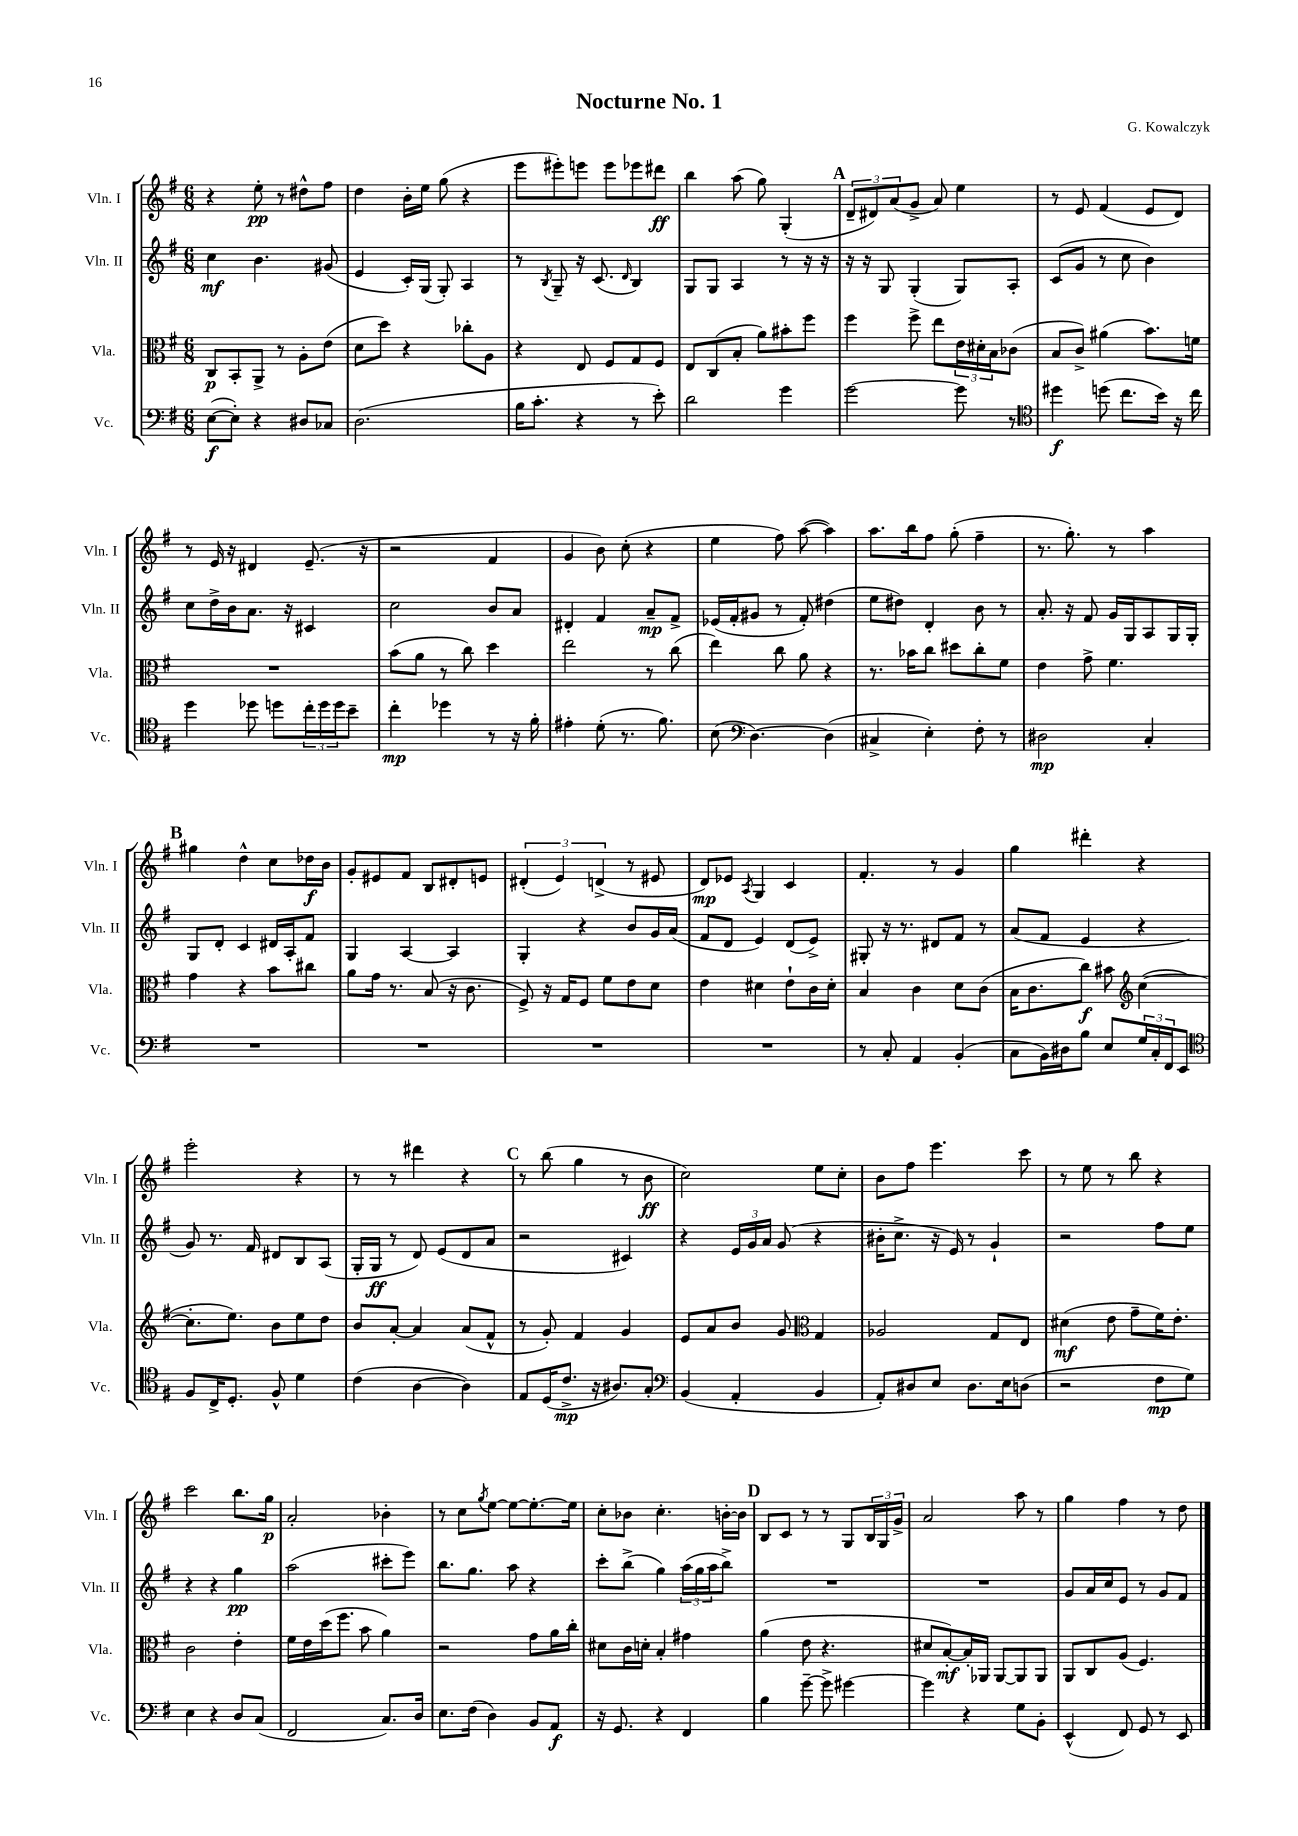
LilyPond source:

\header { title = "Nocturne No. 1" composer = "G. Kowalczyk" }
<<
\new StaffGroup <<
\new Staff = "s0" \with { instrumentName = "Vln. I" shortInstrumentName = "Vln. I" } {
    \clef treble \key g \major \numericTimeSignature \time 6/8
    r4 e''8-.\pp r8 dis''8-^ fis''8 |
    d''4 b'16-. e''16 g''8( r4 |
    e'''8 eis'''8-.) e'''8 e'''8 ees'''8 dis'''8\ff |
    b''4 a''8( g''8) g4-.( |
    \mark \markup { \bold "A" } \tuplet 3/2 { d'8-- dis'8) a'8( } g'8-> a'8) e''4 |
    r8 e'8 fis'4( e'8 d'8) |
    r8 e'16 r16 dis'4 e'8.--( r16 |
    r2 fis'4 |
    g'4 b'8) c''8-.( r4 |
    e''4 fis''8) a''8~( a''4) |
    a''8. b''16 fis''8 g''8-.( fis''4-- |
    r8. g''8.-.) r8 a''4 |
    \mark \markup { \bold "B" } gis''4 d''4-^ c''8 des''16\f b'16 |
    g'8-. eis'8 fis'8 b8 dis'8-. e'8 |
    \tuplet 3/2 { dis'4-.( e'4) d'4->( } r8 eis'8 |
    d'8\mp) ees'8 \acciaccatura { a8 } g4 c'4 |
    fis'4.-. r8 g'4 |
    g''4 dis'''4-. r4 |
    e'''2-. r4 |
    r8 r8 dis'''4 r4 |
    \mark \markup { \bold "C" } r8 b''8( g''4 r8 b'8\ff |
    c''2) e''8 c''8-. |
    b'8 fis''8 e'''4. c'''8 |
    r8 e''8 r8 b''8 r4 |
    c'''2 b''8. g''16\p |
    a'2-. bes'4-. |
    r8 c''8 \acciaccatura { g''8 } e''8~ e''8~ e''8.~-. e''16 |
    c''8-. bes'8 c''4.-. b'16~-. b'16 |
    \mark \markup { \bold "D" } b8 c'8 r8 r8 g8 \tuplet 3/2 { b16 g16 g'16-> } |
    a'2 a''8 r8 |
    g''4 fis''4 r8 d''8 \bar "|." |
}
\new Staff = "s1" \with { instrumentName = "Vln. II" shortInstrumentName = "Vln. II" } {
    \clef treble \key g \major \numericTimeSignature \time 6/8
    c''4\mf b'4. gis'8( |
    e'4 c'16-.) g16( g8-.) a4 |
    r8 \acciaccatura { b8 } g8-- r16 c'8.( \grace { d'16 } b4) |
    g8 g8 a4 r8 r16 r16 |
    \mark \markup { \bold "A" } r16 r16 g8 g4-.( g8) a8-. |
    c'8( g'8 r8 c''8 b'4) |
    c''8 d''16-> b'16 a'8. r16 cis'4 |
    c''2 b'8 a'8 |
    dis'4-. fis'4 a'8--\mp fis'8-> |
    ees'16( fis'16-. gis'8 r8 fis'8-.) dis''4( |
    e''8 dis''8) d'4-. b'8 r8 |
    a'8.-. r16 fis'8 g'16 g16 a8 g16 g16-. |
    \mark \markup { \bold "B" } g8 d'8-. c'4 dis'16 a16-. fis'8 |
    g4 a4~ a4 |
    g4-. r4 b'8 g'16 a'16( |
    fis'8 d'8 e'4) d'8( e'8->) |
    gis8-. r16 r8. dis'8 fis'8 r8 |
    a'8( fis'8 e'4 r4 |
    g'8) r8. fis'16 dis'8 b8 a8( |
    g16-. g16\ff r8 d'8) e'8( d'8 a'8 |
    \mark \markup { \bold "C" } r2 cis'4) |
    r4 \tuplet 3/2 { e'16 g'16 a'16 } g'8( r4 |
    bis'16-. c''8.-> r16 e'16) r8 g'4-! |
    r2 fis''8 e''8 |
    r4 r4 g''4\pp |
    a''2( cis'''8-. e'''8) |
    b''8. g''8. a''8 r4 |
    c'''8-. b''8->( g''4) \tuplet 3/2 { a''16( g''16 a''16 } b''8->) |
    \mark \markup { \bold "D" } R2. |
    R2. |
    g'8 a'16 c''16 e'8 r8 g'8 fis'8 \bar "|." |
}
\new Staff = "s2" \with { instrumentName = "Vla." shortInstrumentName = "Vla." } {
    \clef alto \key g \major \numericTimeSignature \time 6/8
    c8\p b,8-. a,8-> r8 a8-. e'8( |
    d'8 d''8) r4 ces''8-. a8 |
    r4 e8 fis8 g8 fis8 |
    e8 c8( b8-. a'8) bis'8-. fis''8 |
    \mark \markup { \bold "A" } fis''4 fis''8-> e''8 \tuplet 3/2 { e'16 dis'16-. b16 } ces'8( |
    b8 c'8->) ais'4( b'8.) f'16 |
    R2. |
    b'8( a'8 r8 c''8) d''4 |
    e''2 r8 c''8( |
    e''4) c''8 a'8 r4 |
    r8. bes'16 c''8 dis''8 c''8-. fis'8 |
    e'4 g'8-> fis'4. |
    \mark \markup { \bold "B" } g'4 r4 b'8 cis''8 |
    a'8 g'16 r8. b8( r16 c'8. |
    fis8->) r16 g16 fis8 fis'8 e'8 d'8 |
    e'4 dis'4 e'8-! c'16 dis'16-. |
    b4 c'4 d'8 c'8( |
    b16 c'8. c''8\f) bis'8 \clef treble c''4~( |
    c''8.-. e''8.) b'8 e''8 d''8 |
    b'8 a'8~-. a'4 a'8( fis'8-^ |
    \mark \markup { \bold "C" } r8 g'8-.) fis'4 g'4 |
    e'8 a'8 b'8 g'8 \clef alto g4 |
    aes2 g8 e8 |
    dis'4\mf( e'8 g'8-- fis'16) e'8.-. |
    c'2 e'4-. |
    fis'16 e'16 d''16( fis''8. b'8 a'4) |
    r2 g'8 a'16 c''16-. |
    dis'8 c'16 d'16-. b4-. gis'4 |
    \mark \markup { \bold "D" } a'4( e'8 r4. |
    dis'8 b8~-.\mf) b16-. aes,16 aes,8~ aes,8 aes,8 |
    a,8 c8 a8( fis4.) \bar "|." |
}
\new Staff = "s3" \with { instrumentName = "Vc." shortInstrumentName = "Vc." } {
    \clef bass \key g \major \numericTimeSignature \time 6/8
    e8~\f( e8-.) r4 dis8 ces8 |
    d2.( |
    b16 c'8.-. r4 r8 e'8-.) |
    d'2 g'4 |
    \mark \markup { \bold "A" } g'2~ g'8 r8 |
    \clef tenor dis''4\f d''8( c''8. b'16) r16 c''16 |
    d''4 des''8 d''8 \tuplet 3/2 { c''16-. d''16 d''16 } b'8-- |
    c''4-.\mp des''4 r8 r16 fis'16-. |
    eis'4-. d'8-.( r8. fis'8.) |
    b8( \clef bass d4.~) d4( |
    cis4-> e4-.) fis8-. r8 |
    dis2\mp c4-. |
    \mark \markup { \bold "B" } R2. |
    R2. |
    R2. |
    R2. |
    r8 c8-. a,4 b,4-.( |
    c8 b,16) dis16 b8 e8 \tuplet 3/2 { g16 c16-. fis,16 } e,8 |
    \clef tenor fis8 c16-> d8.-. fis8-^ d'4 |
    c'4( a4~ a4) |
    \mark \markup { \bold "C" } e8 d16( c'8.->\mp r16 ais8.) g8-. |
    \clef bass b,4( a,4-. b,4 |
    a,8-.) dis8 e8 dis8. e16 d8( |
    r2 fis8\mp g8) |
    e4 r4 d8 c8( |
    fis,2 c8.) d16 |
    e8. fis16( d4) b,8 a,8\f |
    r16 g,8. r4 fis,4 |
    \mark \markup { \bold "D" } b4 g'8~-- g'8-> gis'4~ |
    gis'4 r4 g8 b,8-. |
    e,4-^( fis,8) g,8 r8 e,8 \bar "|." |
}
>>
>>
\layout { \context { \Score \remove "Bar_number_engraver" } }
